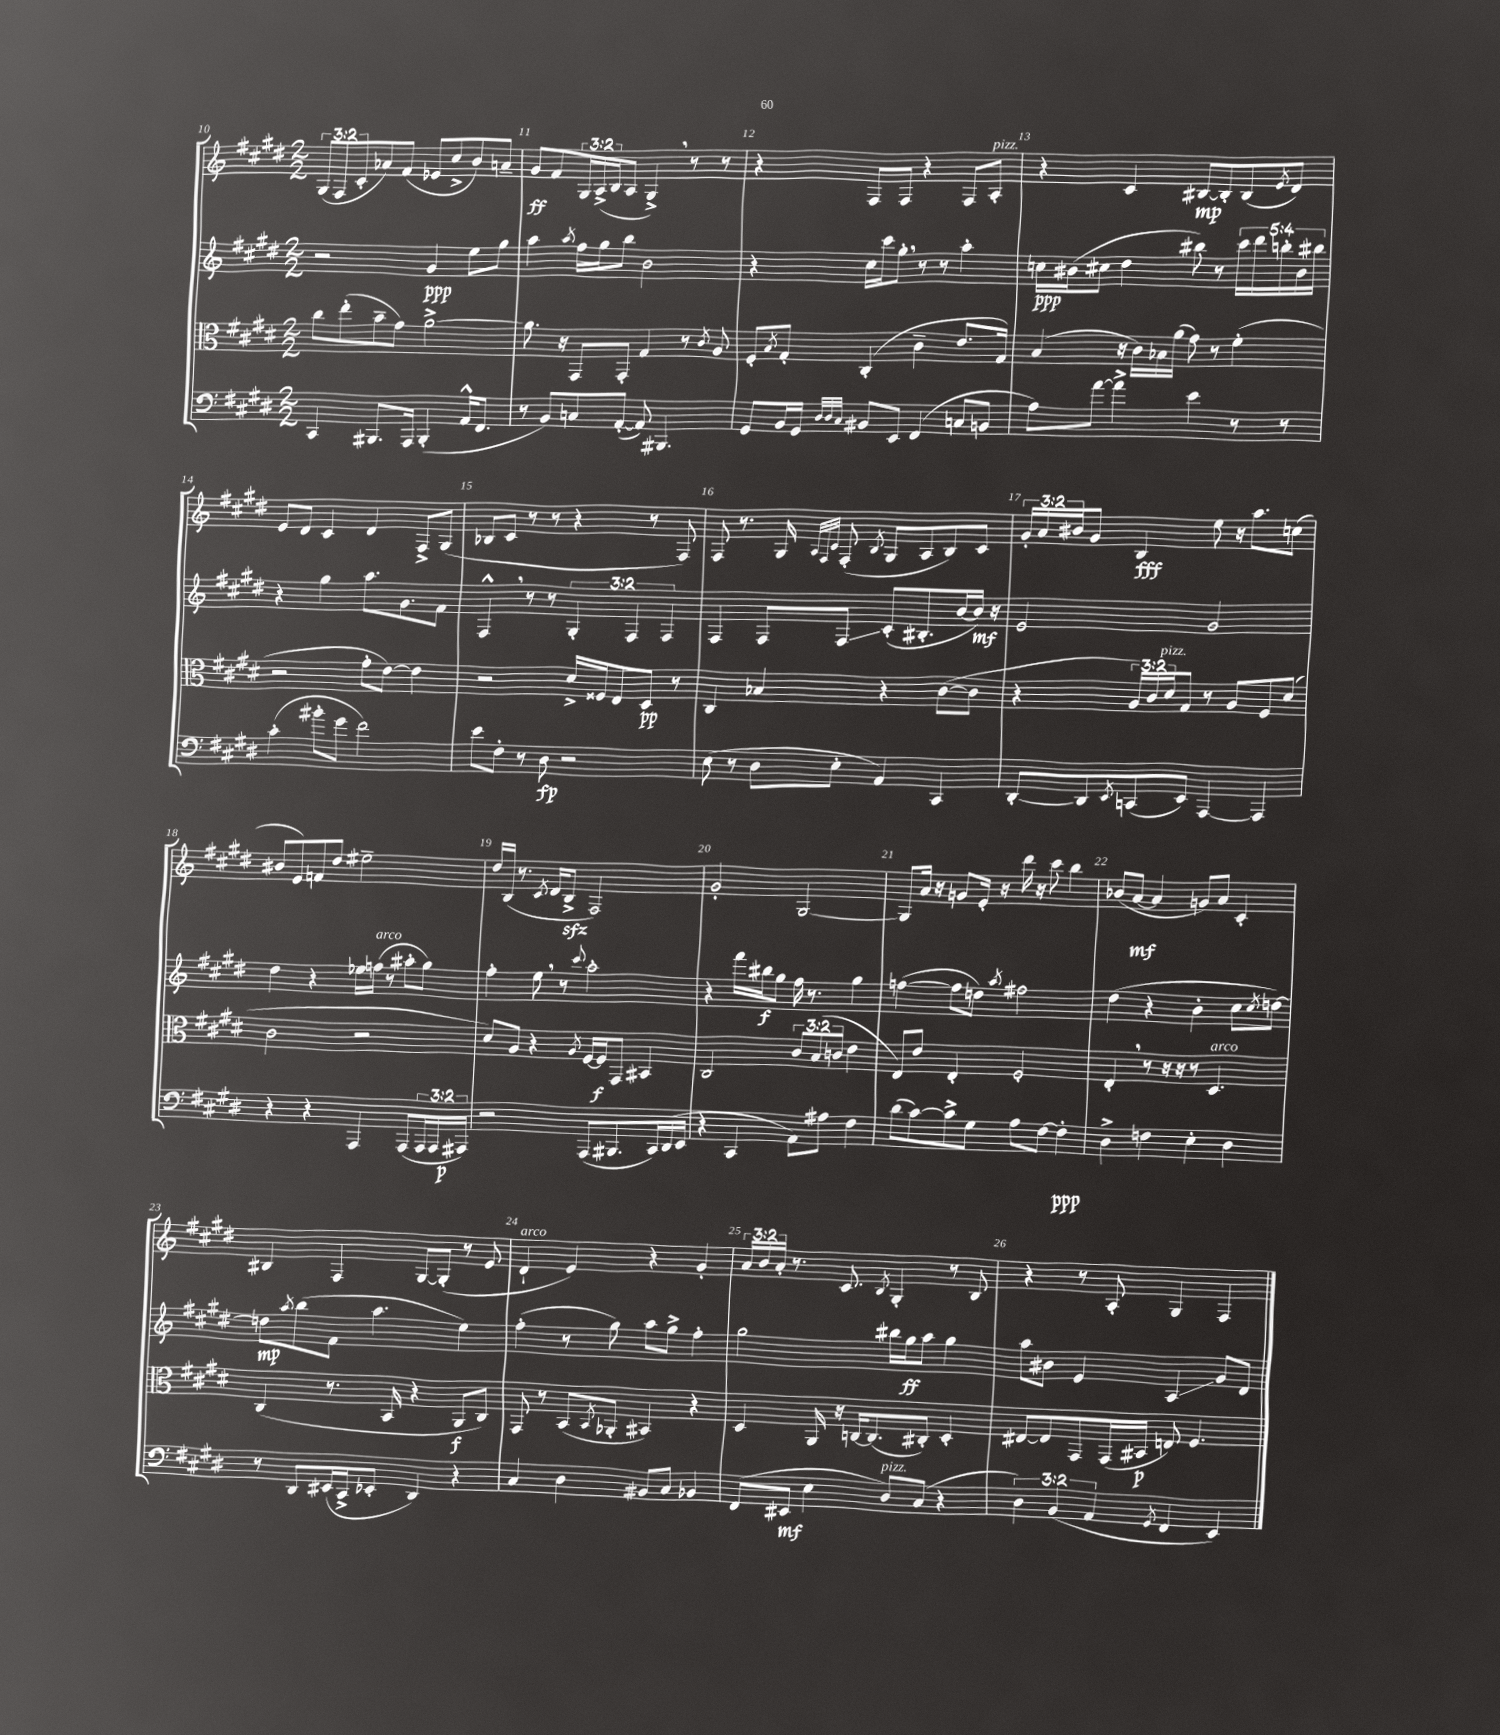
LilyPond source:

<<
\new StaffGroup <<
\new Staff = "s0" {
    \clef treble \key e \major \numericTimeSignature \time 2/2 \override Staff.TupletNumber.text = #tuplet-number::calc-fraction-text
    \tuplet 3/2 { gis8( fis8 cis'8-. } aes'8) fis'8( ees'8 cis''8-> b'8) a'8-- |
    gis'8\ff fis'8 \tuplet 3/2 { gis16 a16->( b16 } a8 gis4->) \breathe r8 r8 |
    r4 fis8 fis8 r4 fis8 a8-.^\markup { \italic "pizz." } |
    r4 cis'4 bis8~\mp bis8-. bis8( \acciaccatura { e'8 } dis'8) |
    e'8 dis'8 cis'4 dis'4 fis8-> gis8( |
    bes8 cis'8 r8 r8 r4 r8 fis8) |
    fis8 r8. gis16 \grace { a32 fis32 cis'32 } fis8-.( \acciaccatura { b8 } gis8 a8 b8) cis'8 |
    \tuplet 3/2 { gis'16-. a'16 bis'16 } gis'8 b4\fff e''8 r16 a''8. c''8( |
    bis'8 e'8) f'8 dis''8 eis''2-- |
    dis''16 b16( r8. \acciaccatura { cis'8 } dis'16 b8->\sfz fis2) |
    gis'2-. gis2~ |
    gis8 a'16 r16 g'8 e'16-. r16 dis'''16 r16 cis'''8 b''4 |
    bes'8( a'8~\mf a'4 g'8) a'8 cis'4-. |
    bis4 fis4 gis8~ gis8-.( r8 e'8 |
    dis'4-!^\markup { \italic "arco" } e'4) r4 gis'4-. |
    \tuplet 3/2 { a'16 b'16 a'16-. } r8. cis'8. \acciaccatura { b8 } gis4-. r8 b8 |
    r4 r8 a8-. gis4 fis4 \bar "|." |
}
\new Staff = "s1" {
    \clef treble \key e \major \numericTimeSignature \time 2/2 \override Staff.TupletNumber.text = #tuplet-number::calc-fraction-text
    r2 gis'4\ppp e''8 gis''8 |
    a''4 \acciaccatura { a''8 } fis''16 gis''16 b''8 b'2 |
    r4 cis''16 cis'''16 gis''8-. \breathe r8 r8 a''4-. |
    c''16\ppp bis'16( cis''8 dis''4 bis''8) r8 \tuplet 5/4 { cis'''16 dis'''16 b''16-. bis'16 bis''16 } |
    r4 gis''4 a''8. gis'8. fis'8 |
    fis4-^ \breathe r8 r8 \tuplet 3/2 { gis4-. fis4 fis4 } |
    fis4 fis8 fis8\glissando cis'8-.( bis8.-. b'16~ b'16\mf) r16 |
    e'2 gis'2 |
    dis''4 r4 ees''16 f''16^\markup { \italic "arco" }( r8 ais''8-. gis''8) |
    fis''4-. e''8 \breathe r8 \appoggiatura { cis'''8 } a''2-. |
    r4 fis'''16 bis''16\f gis''8 fis''16 r8. gis''4 |
    f''4~( f''8 d''8) \acciaccatura { a''8 } fis''2 |
    dis''4( r4 b'4-. cis''8 \acciaccatura { cis''8 } d''8~) |
    d''8\mp \acciaccatura { a''8 } b''8( fis'8 a''4. e''4) |
    fis''4-.( r8 gis''8) a''8 gis''8-> fis''4-. |
    gis''2 bis''16 gis''16\ff a''8 gis''4 |
    a''8 bis'8 e'4 a4\glissando gis'8 dis'8 \bar "|." |
}
\new Staff = "s2" {
    \clef alto \key e \major \numericTimeSignature \time 2/2 \override Staff.TupletNumber.text = #tuplet-number::calc-fraction-text
    cis''8 e''8-.( b'8-- gis'8) a'2~-> |
    a'8. r16 gis,8 gis,8-. gis4 r8 \acciaccatura { cis'8 } a8 |
    fis8-. \acciaccatura { b8 } gis8-. cis4-.( cis'4-- e'8. gis16) |
    b4( r16 cis'16) bes16 a'16( gis'8) r8 fis'4-.( |
    r2 gis'8-. e'8~) e'4 |
    r2 dis'16-> fisis16 e8 dis8\pp r8 |
    cis4 bes4 r4 cis'8~( cis'8 |
    r4 \tuplet 3/2 { a16) cis'16 dis'16^\markup { \italic "pizz." } } gis8 r8 a8 fis8 dis'8( |
    cis'2 r2 |
    dis'8) a8 r4 \acciaccatura { a8 } fis16~ fis16\f gis,8 bis,4 |
    cis2 \tuplet 3/2 { cis'8 b8( c'8 } e'4 |
    e8) e'8 e4-. fis2-. |
    e4-. \breathe r8 r16 r16 r8 dis4.^\markup { \italic "arco" } |
    cis4( r8. b,16 r4 a,8\f cis8) |
    gis,8 r8 b,8( \acciaccatura { b,8 } aes,8-. bis,4) r4 |
    dis4 a,16 r16 c16~ c8.( cis8-.) dis4-. |
    eis8~ eis8 gis,8 gis,16( bis,16\p e8) fis4. \bar "|." |
}
\new Staff = "s3" {
    \clef bass \key e \major \numericTimeSignature \time 2/2 \override Staff.TupletNumber.text = #tuplet-number::calc-fraction-text
    cis,4 bis,,8. a,,16 bis,,4-.( a,16-^ fis,8. |
    r8 b,8) c8 a,8~-.( a,8) bis,,4. |
    gis,8 b,16 gis,16 \grace { dis32 dis32 cis32 } bis,8 e,8 fis,4( c8 b,8 |
    a8) a'8~ a'4-> e'4 r8 r8 |
    cis'4-.( bis'8-. gis'8 fis'2) |
    e'8 fis8-. r8 dis8\fp r2 |
    e8( r8 dis8 e8-. a,4) cis,4 |
    dis,8~-. dis,8 \acciaccatura { e,8 } c,8( e,8) a,,4~ a,,4 |
    r4 r4 a,,4 a,,8( \tuplet 3/2 { a,,16 a,,16 ais,,16\p) } |
    r2 a,,8( bis,,8. cis,16) dis,16( e,16 |
    r4 cis,4 a,8) ais8 fis4 |
    dis'8( cis'8~) cis'8-> gis8 a8 fis8~ fis4-.\ppp |
    dis4-> f4 e4-. dis4 |
    r8 dis,8 eis,16( cis,16-> ees,8-. dis,4) r4 |
    cis4 dis4 bis,8 cis8 bes,4 |
    fis,8( eis,8\mf e4 dis8^\markup { \italic "pizz." }) cis8( r4 |
    \tuplet 3/2 { dis4) b,4( a,4 } \acciaccatura { gis,8 } fis,4 e,4) \bar "|." |
}
>>
>>
\layout { \context { \Score currentBarNumber = #10 \override BarNumber.break-visibility = ##(#f #t #t) barNumberVisibility = #all-bar-numbers-visible } }
